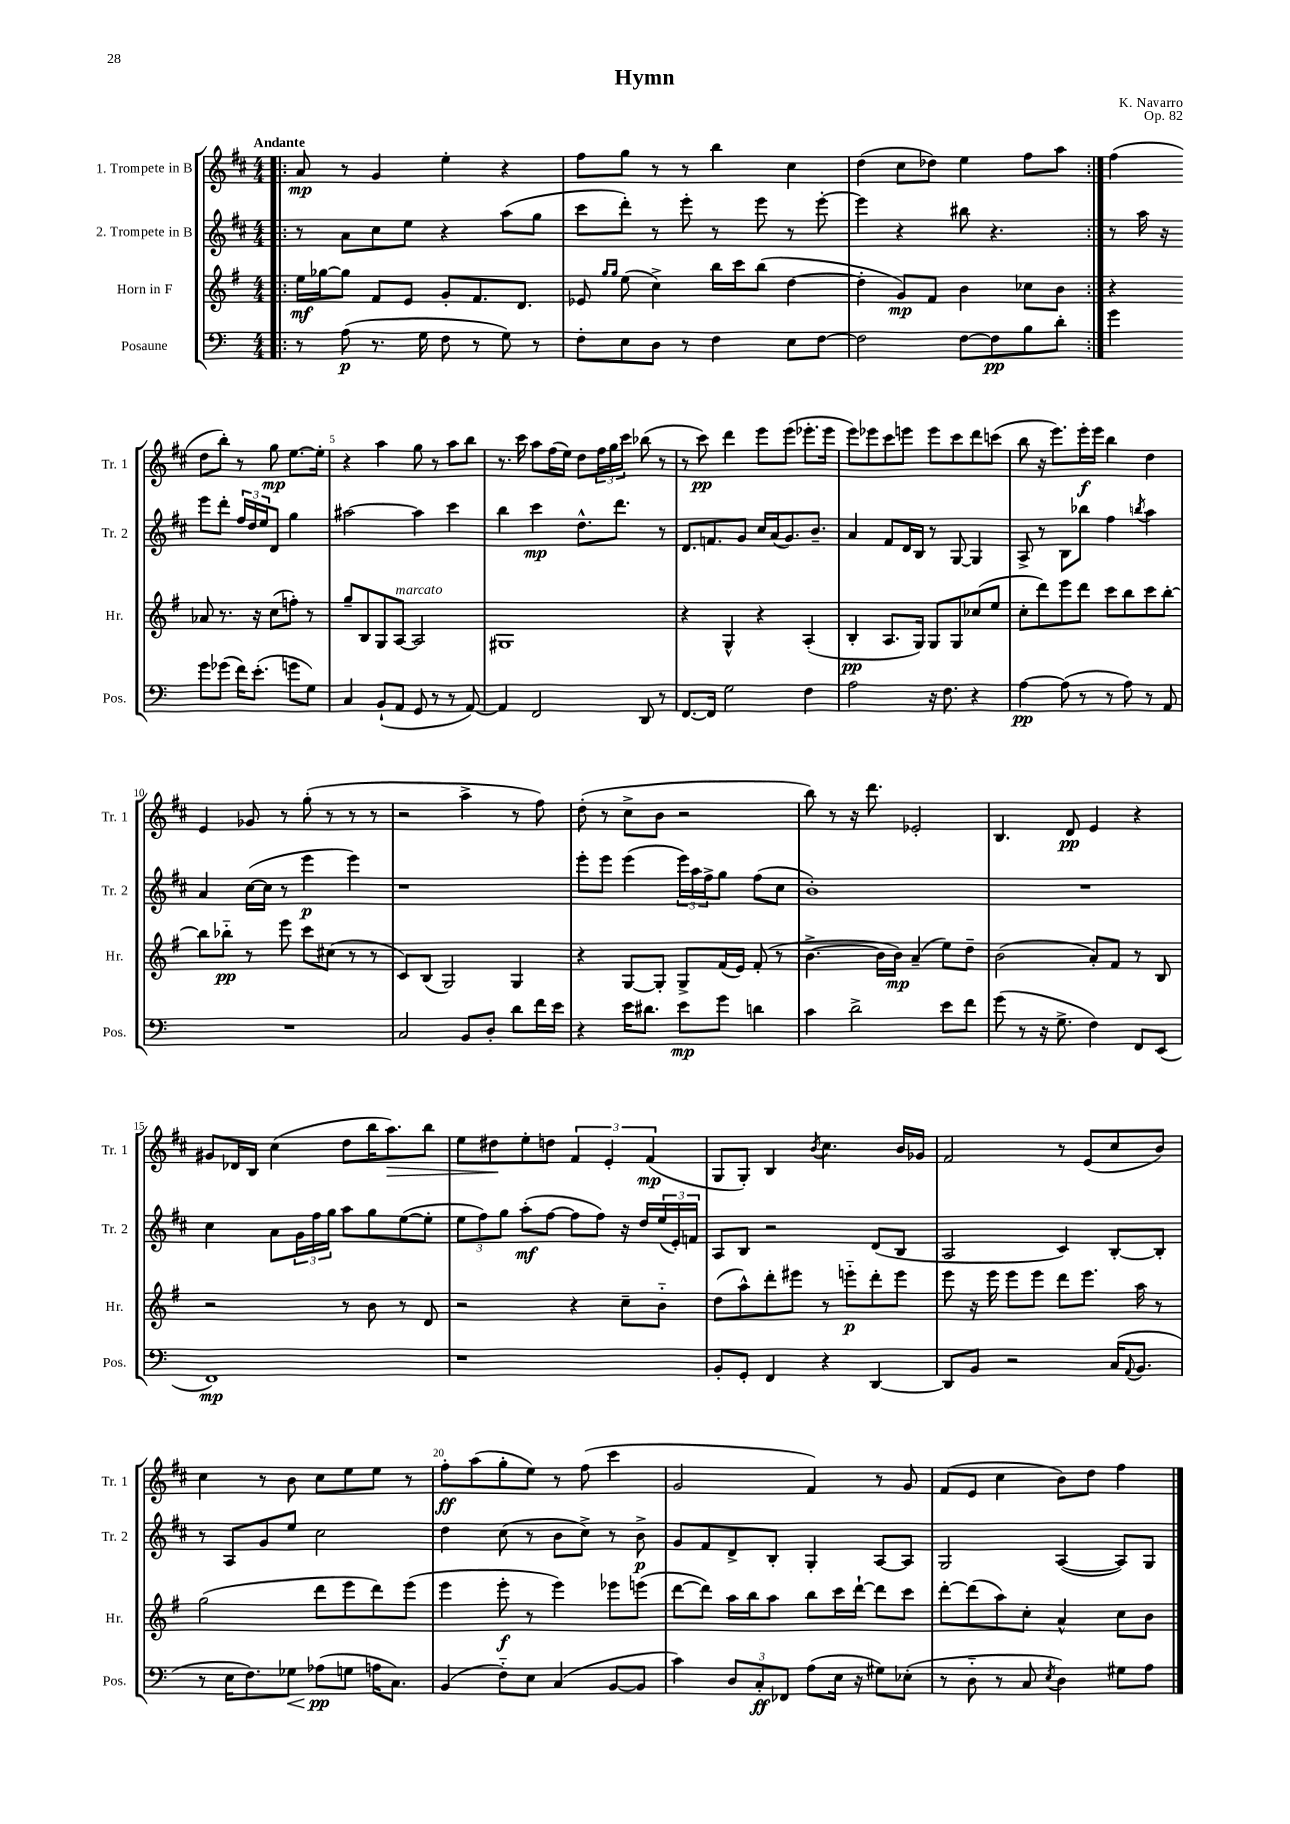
\header { title = "Hymn" composer = "K. Navarro" opus = "Op. 82" }
<<
\new StaffGroup <<
\new Staff = "s0" \with { instrumentName = "1. Trompete in B" shortInstrumentName = "Tr. 1" } {
    \clef treble \key d \major \numericTimeSignature \time 4/4 \tempo "Andante"
    \repeat volta 2 { \bar ".|:" a'8\mp r8 g'4 e''4-. r4 |
    fis''8 g''8 r8 r8 b''4 cis''4 |
    d''4( cis''8 des''8) e''4 fis''8 a''8 | }
    fis''4( d''8 b''8-.) r8 g''8\mp e''8.~ e''16-. |
    r4 a''4 g''8 r8 a''8 b''8 |
    r8. cis'''16 a''8 fis''16( e''16) d''8 \tuplet 3/2 { fis''16 g''16 cis'''16 } bes''8( r8 |
    r8 cis'''8\pp) d'''4 e'''8 e'''8( ees'''8.-. ees'''16 |
    e'''8) ees'''8 cis'''8 e'''8 e'''8 cis'''8 d'''8 c'''8( |
    b''8 r16 e'''8.) e'''16-.\f e'''16 b''4 d''4 |
    e'4 ges'8 r8 g''8-.( r8 r8 r8 |
    r2 a''4-> r8 fis''8) |
    d''8-.( r8 cis''8-> b'8 r2 |
    b''8) r8 r16 d'''8. ees'2-. |
    b4. d'8\pp e'4 r4 |
    gis'8 des'16 b16 cis''4( d''8 b''16 a''8.\>) b''8 |
    e''8 dis''8\! e''8-. d''8 \tuplet 3/2 { fis'4 e'4-. fis'4\mp( } |
    g8 g8-.) b4 \acciaccatura { b'8 } cis''4. b'16 ges'16 |
    fis'2 r8 e'8( cis''8 b'8) |
    cis''4 r8 b'8 cis''8 e''8 e''8 r8 |
    fis''8-.\ff a''8( g''8-. e''8) r8 fis''8( cis'''4 |
    g'2 fis'4) r8 g'8 |
    fis'8( e'8 cis''4 b'8) d''8 fis''4 \bar "|." |
}
\new Staff = "s1" \with { instrumentName = "2. Trompete in B" shortInstrumentName = "Tr. 2" } {
    \clef treble \key d \major \numericTimeSignature \time 4/4
    \repeat volta 2 { \bar ".|:" r8 a'8 cis''8 e''8 r4 a''8( g''8 |
    cis'''8 d'''8-.) r8 e'''8-. r8 e'''8 r8 e'''8~-. |
    e'''4 r4 bis''8 r4. | }
    r8 a''16 r16 e'''8 d'''8-. \tuplet 3/2 { fis''16 d''16 e''16 } d'8 g''4 |
    ais''2~ ais''4 cis'''4 |
    b''4 cis'''4\mp d''8.-^ d'''8. r8 |
    d'8. f'8. g'8 cis''16 a'16( g'8.) b'8.-- |
    a'4 fis'8 d'16 b16 r8 g8~ g4 |
    a8-> r8 b8 bes''8 fis''4 \acciaccatura { b''8 } a''4 |
    a'4 cis''16~( cis''16 r8 e'''4\p e'''4) |
    r1 |
    e'''8-. e'''8 e'''4( \tuplet 3/2 { e'''16) a''16 fis''16-> } g''8 fis''8( cis''8 |
    b'1-.) |
    R1 |
    cis''4 a'8 \tuplet 3/2 { g'16 fis''16 g''16 } a''8 g''8 e''8~( e''8-. |
    \tuplet 3/2 { e''8 fis''8) g''8 } a''8-.\mf( fis''8~ fis''8 fis''8) r16 d''16 \tuplet 3/2 { e''16( e'16-.) f'16 } |
    a8 b8 r2 d'8( b8 |
    a2 cis'4) b8~-. b8-. |
    r8 a8 g'8 e''8 cis''2 |
    d''4 cis''8( r8 b'8 cis''8->) r8 b'8->\p |
    g'8 fis'8 d'8-> b8-. g4-. a8~ a8 |
    g2 a4~( a8) g8 \bar "|." |
}
\new Staff = "s2" \with { instrumentName = "Horn in F" shortInstrumentName = "Hr." } {
    \clef treble \key g \major \numericTimeSignature \time 4/4
    \repeat volta 2 { \bar ".|:" e''16\mf ges''16~ ges''8 fis'8 e'8 g'8-. fis'8. d'8. |
    ees'8 \grace { g''16 g''16 } e''8( c''4->) b''16 c'''16 b''8( d''4~ |
    d''4-. g'8\mp) fis'8 b'4 ces''8 b'8 | }
    r4 aes'8 r8. r16 c''8( f''8-.) r8 |
    g''8-- b8 g8 a8~^\markup { \italic "marcato" } a2 |
    gis1 |
    r4 g4-^ r4 a4-.( |
    b4-.\pp a8. g16) g8 g8 ces''8( e''8 |
    c''8-. d'''8) e'''8 d'''8 c'''8 b''8 c'''8 b''8~-. |
    b''8 bes''8-_\pp r8 e'''8 c'''8 cis''8( r8 r8 |
    c'8) b8( g2) g4 |
    r4 g8~ g8-. g8-> fis'16( e'16) fis'8-.( r8 |
    b'4.~-> b'16 b'16\mp) a'4--( e''8) d''8-- |
    b'2( a'8-.) fis'8 r8 b8 |
    r2 r8 b'8 r8 d'8 |
    r2 r4 c''8-- b'8-_ |
    d''8( a''8-^) d'''8-. eis'''8 r8 e'''8-_\p d'''8-. e'''8 |
    e'''8 r16 e'''16 e'''8 e'''8 d'''8 e'''8. a''16 r8 |
    g''2( d'''8 e'''8 d'''8) e'''8( |
    e'''4 e'''8-.\f r8 e'''4) ees'''8 e'''8( |
    d'''8~ d'''8) a''16 b''16 a''8 b''8 c'''16 d'''16~-! d'''8 c'''8 |
    d'''8~-. d'''8( a''8) c''8-. a'4-^ c''8 b'8 \bar "|." |
}
\new Staff = "s3" \with { instrumentName = "Posaune" shortInstrumentName = "Pos." } {
    \clef bass \key c \major \numericTimeSignature \time 4/4
    \repeat volta 2 { \bar ".|:" r8 a8\p( r8. g16 f8 r8 g8) r8 |
    f8-. e8 d8 r8 f4 e8 f8~ |
    f2 f8~ f8\pp b8 d'8-. | }
    g'4 g'8 ges'8( f'16) e'8.-.( g'8 g8) |
    c4 b,8-!( a,8 g,8 r8 r8 a,8~) |
    a,4 f,2 d,8 r8 |
    f,8.~ f,16 g2 f4 |
    a2 r16 f8. r4 |
    a4~\pp a8( r8 r8 a8) r8 a,8 |
    R1 |
    c2 b,8 d8-. d'8 f'16 e'16 |
    r4 e'16 dis'8. e'8\mp g'8 d'4 |
    c'4 d'2-> e'8 f'8 |
    g'8( r8 r16 g8.-> f4) f,8 e,8( |
    f,1\mp) |
    r1 |
    b,8-. g,8-. f,4 r4 d,4~ |
    d,8 b,8 r2 c16( \appoggiatura { a,8 } b,8. |
    r8 e16 f8.) ges8\< aes8\pp\!( g8 a16 c8.) |
    b,4( f8-_) e8 c4( b,8~ b,8 |
    c'4) \tuplet 3/2 { d8 c8-.\ff fes,8 } a8( e16 r16 gis8) ees8-.( |
    r8 d8-_ r8 c8 \acciaccatura { e8 } d4) gis8 a8 \bar "|." |
}
>>
>>
\layout { \context { \Score \override BarNumber.break-visibility = ##(#f #t #t) barNumberVisibility = #(every-nth-bar-number-visible 5) } }
